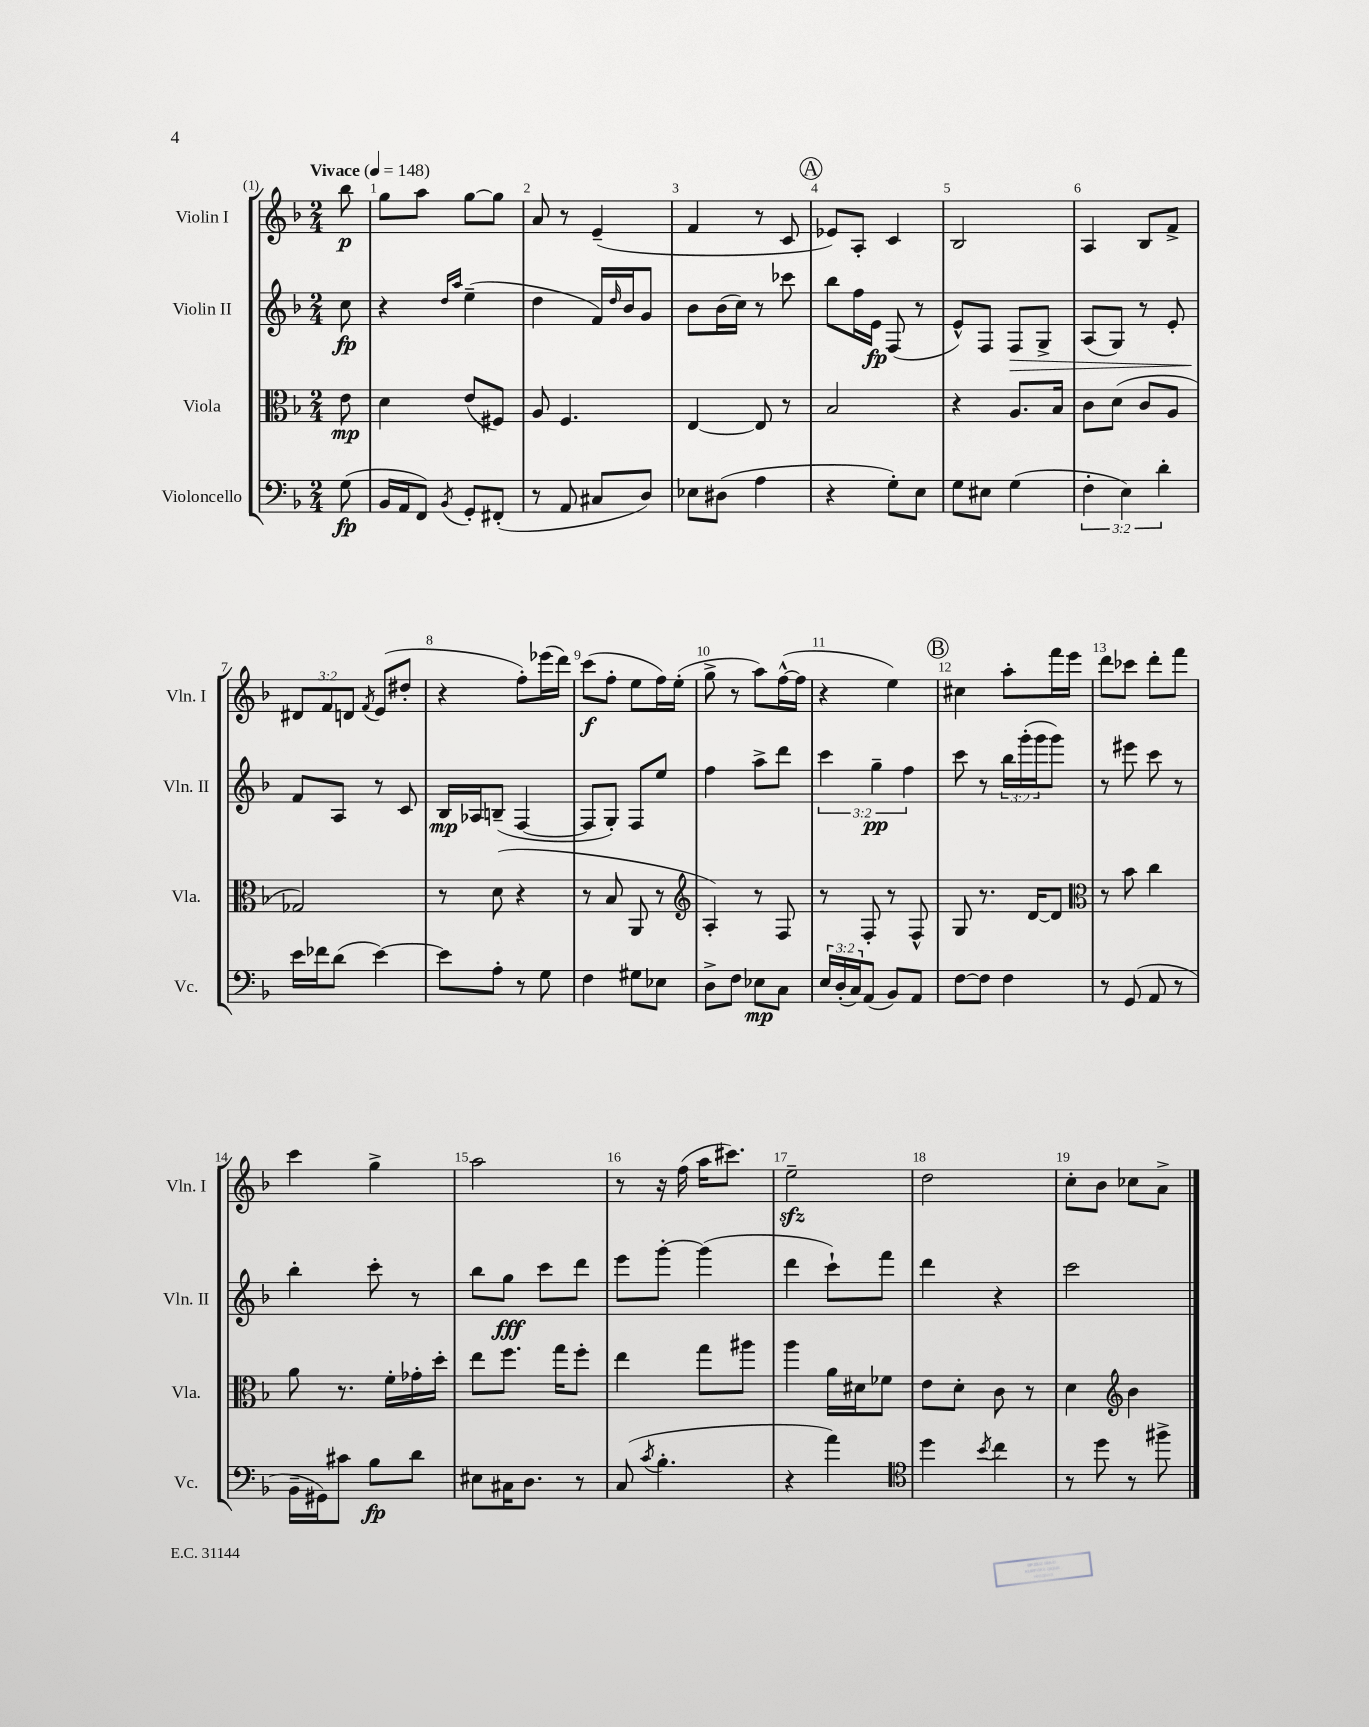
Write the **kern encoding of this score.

**kern	**kern	**kern	**kern
*staff4	*staff3	*staff2	*staff1
*clefF4	*clefC3	*clefG2	*clefG2
*k[b-]	*k[b-]	*k[b-]	*k[b-]
*M2/4	*M2/4	*M2/4	*M2/4
*MM148	*MM148	*MM148	*MM148
(8G	8e	8cc	8bb-
=	=	=	=
16BB-	4d	4r	8gg
16AA	.	.	.
8FF)	.	.	8aa
.	.	16qqdd	.
8qBB-	.	16qqaa	.
8GG'	(8e	(4ee~	[8gg
(8FF#'	8F#)	.	8gg]
=	=	=	=
8r	8A	4dd	8a
8AA	4.F	.	8r
8C#	.	16f)	(4e~
.	.	16qqdd	.
.	.	16b-	.
8D)	.	8g	.
=	=	=	=
8E-	[4E	8b-	4f
(8D#	.	(16b-	.
.	.	16cc)	.
4A	8E]	8r	8r
.	8r	8ccc-	8c
=	=	=	=
4r	2B-	8bb-	8e-)
.	.	16ff	8A'
.	.	16e	.
8G')	.	(8F	4c
8E	.	8r	.
=	=	=	=
8G	4r	8e^^)	2B-
8E#	.	8F	.
(4G	8.A	8F	.
.	.	8G^	.
.	16B-	.	.
=	=	=	=
6F'	8c	(8A	4A
.	(8d	8G)	.
6E)	.	.	.
.	8c	8r	8B-
6d'	.	.	.
.	8A	8e'	8f^
=	=	=	=
16e	2G-)	8f	12d#
16f-	.	.	.
.	.	.	12f
(8d	.	8A	.
.	.	.	12d
.	.	.	8qf
[4e)	.	8r	(8e
.	.	8c	8dd#'
=	=	=	=
8e]	8r	16B-	4r
.	.	16A-	.
8A'	(8d	(8B~	.
8r	4r	[4F	8ff')
8G	.	.	(16eee-
.	.	.	16ddd)
=	=	=	=
4F	8r	8F]	(8ccc
.	8B-	8G')	8ff'
8G#	8AA	8F	8ee
8E-	8r	8ee	16ff)
.	.	.	(16ee'
=	=	=	=
*	*clefG2	*	*
8D^	4A')	4ff	8gg^
8F	.	.	8r
8E-	8r	8aa^	8aa)
8C	8F	8ddd	([16ff^^
.	.	.	16ff]
=	=	=	=
24E	8r	6ccc	4r
(24D'	.	.	.
24C)	.	.	.
(8AA	8F'	.	.
.	.	6gg~	.
8BB-)	8r	.	4ee)
.	.	6ff	.
8AA	8F^^	.	.
=	=	=	=
[8F	8G	8ccc	4cc#
8F]	8.r	8r	.
4F	.	24bb-	8aa'
.	.	(24ggg'	.
.	[16d	.	.
.	.	24ggg	.
.	8d]	8ggg)	16fff
.	.	.	16eee
=	=	=	=
*	*clefC3	*	*
8r	8r	8r	8ddd
(8GG	8b-	8eee#	8ccc-
8AA	4cc	8ccc	8ddd'
8r	.	8r	8fff
=	=	=	=
16BB-~	8a	4bb-'	4ccc
16GG#)	.	.	.
8c#	8.r	.	.
8B-	.	8ccc'	4gg^
.	16f'	.	.
8d	16g-'	8r	.
.	16dd'	.	.
=	=	=	=
8E#	8ee	8bb-	2aa
16C#	8.ff	8gg	.
8.D	.	.	.
.	.	8ccc	.
.	16gg	.	.
8r	8ff'	8ddd	.
=	=	=	=
(8C	4ee	8eee	8r
8qc	.	.	.
4.B-'	.	[8ggg'	16r
.	.	.	(16ff
.	8gg	(4ggg]	16aa
.	.	.	8.ccc#)
.	8aa#	.	.
=	=	=	=
4r	4aa	4ddd	2ee~
4a)	16a	8ccc`)	.
.	16d#	.	.
.	8f-	8fff	.
=	=	=	=
*clefC4	*	*	*
4dd	8e	4ddd	2dd
.	8d'	.	.
8qb-	.	.	.
4cc	8c	4r	.
.	8r	.	.
=	=	=	=
8r	4d	2ccc	8cc'
8dd	.	.	8b-
*	*clefG2	*	*
8r	4b-	.	8cc-
8ff#^	.	.	8a^
==	==	==	==
*-	*-	*-	*-
